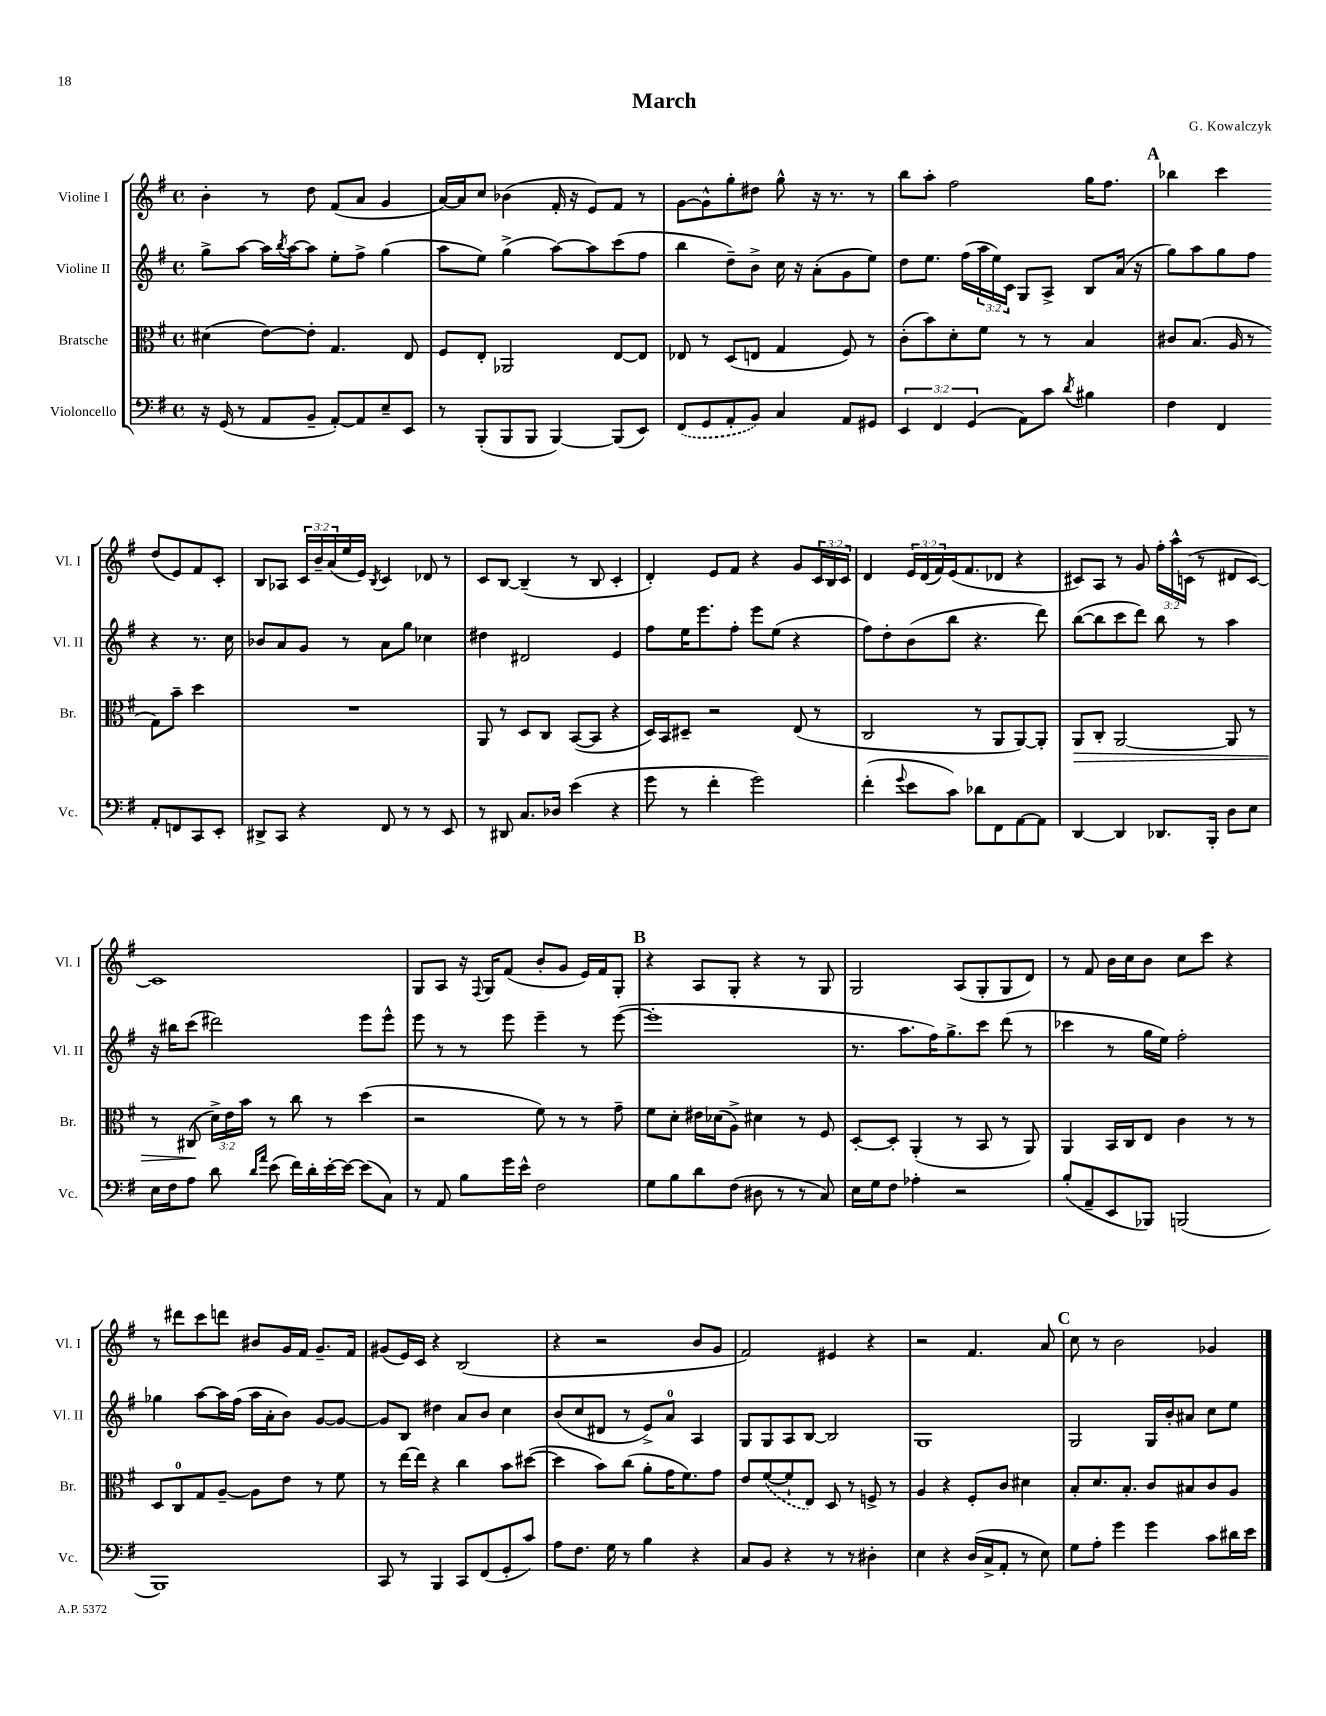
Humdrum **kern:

**kern	**kern	**kern	**kern
*staff4	*staff3	*staff2	*staff1
*clefF4	*clefC3	*clefG2	*clefG2
*k[f#]	*k[f#]	*k[f#]	*k[f#]
*M4/4	*M4/4	*M4/4	*M4/4
*met(c)	*met(c)	*met(c)	*met(c)
16r	(4d#	8gg^	4b'
(16GG	.	.	.
8r	.	[8aa	.
8AA	[8e)	16aa]	8r
.	.	8qbb	.
.	.	[16aa	.
8BB~	8e']	8aa]	8dd
[8AA')	4.G	8ee'	(8f#
8AA]	.	8ff#^	8a
8E~	.	(4gg	4g
8EE	8E	.	.
=	=	=	=
8r	8F#	8aa	[16a)
.	.	.	16a]
(8BBB'	8E'	8ee)	8cc
8BBB	2AA-	(4gg^	(4b-
8BBB	.	.	.
[4BBB)	.	[8aa)	16f#'
.	.	.	16r
.	.	8aa]	8e)
(8BBB]	[8E	(8ccc	8f#
8EE)	8E]	8ff#	8r
=	=	=	=
(8FF#	8E-	4bb	[8g
8GG	8r	.	8g^^]
8AA'	(8D	8dd~)	8gg'
8BB)	8E	8b^	8dd#
4C	4G	16cc	8gg^^
.	.	16r	.
.	.	(8a'	16r
.	.	.	8.r
8AA	8F#)	8g	.
8GG#	8r	8ee)	8r
=	=	=	=
6EE	(8c'	8dd	8bb
.	8b)	8.ee	8aa'
6FF#	.	.	.
.	8d'	.	2ff#
.	.	(16ff#	.
(6GG	.	.	.
.	8f#	24aa	.
.	.	24ee)	.
.	.	24c	.
8AA)	8r	8G	.
8c	8r	8A^	.
8qd	.	.	.
4B#	4B	8B	16gg
.	.	.	8.ff#
.	.	(16a	.
.	.	16r	.
=	=	=	=
4F#	8c#	8gg)	4bb-
.	(8.B	8aa	.
4FF#	.	8gg	4ccc
.	16A	.	.
.	8r	8ff#	.
8AA'	8G)	4r	(8dd
8FF	8b~	.	8e)
8CC	4dd	8.r	8f#
8EE'	.	.	8c'
.	.	16cc	.
=	=	=	=
8DD#^	1r	8b-	8B
8CC	.	8a	8A-
4r	.	8g	24c
.	.	.	24b~
.	.	.	(24a
.	.	8r	16ee
.	.	.	16e)
.	.	.	8qB
8FF#	.	8a	4c
8r	.	8gg	.
8r	.	4cc-	8d-
8EE	.	.	8r
=	=	=	=
8r	8AA	4dd#	8c
8DD#	8r	.	[8B
8.C	8D	2d#	(4B~]
.	8C	.	.
16D-	.	.	.
(4e	([8BB	.	8r
.	8BB]	.	8B
4r	4r	4e	4c'
=	=	=	=
8g	16D)	8ff#	4d')
.	16BB	.	.
8r	8D#~	16ee	.
.	.	8.eee	.
4f#'	2r	.	8e
.	.	8ff#'	8f#
2g)	.	8eee	4r
.	.	(8ee	.
.	(8E	4r	8g
.	8r	.	24c
.	.	.	24B
.	.	.	24c
=	=	=	=
(4f#'	2C	8ff#)	4d
.	.	8dd'	.
8qqg	.	.	.
8e	.	(8b	24e
.	.	.	(24d
.	.	.	24f#)
8c)	.	8bb	(16e
.	.	.	8.f#
8d-	8r	4.r	.
8FF#	8AA	.	8d-
[8AA	[8AA)	.	4r
8AA]	8AA']	8ddd)	.
=	=	=	=
[4DD	8AA	([8bb	8c#)
.	8C'	8bb]	8A
4DD]	[2AA	8ccc	8r
.	.	8ddd)	8g
8.DD-	.	8bb	24ff#'
.	.	.	24aa^^
.	.	.	(24c
.	.	8r	8r
16BBB'	.	.	.
8D	8AA]	4aa	8d#
8E	8r	.	[8c)
=	=	=	=
16E	8r	16r	1c]
16F#	.	16bb#	.
8A	(8C#	(8ccc	.
8d	24d^)	2ddd#)	.
.	24e	.	.
.	24b	.	.
16qqd	.	.	.
16qqa	.	.	.
(8e	8r	.	.
16f#)	8cc	.	.
16d'	.	.	.
[16e'	8r	.	.
16e_	.	.	.
(8e]	(4dd	8eee	.
8C)	.	8eee^^	.
=	=	=	=
8r	2r	8eee	8G
8AA	.	8r	8A
8B	.	8r	16r
.	.	.	8qqF#
.	.	.	16G
16g	.	8eee	(8f#
16e^^	.	.	.
2F#	8f#)	4eee~	8b'
.	8r	.	8g
.	8r	8r	16e)
.	.	.	16f#
.	8g~	([8eee	8G'
=	=	=	=
8G	8f#	1eee']	4r
8B	8d'	.	.
8d	16e#	.	8A
.	(16d-	.	.
(8F#	8A^)	.	8G'
8D#	4d#	.	4r
8r	.	.	.
8r	8r	.	8r
8C)	8F#	.	8G
=	=	=	=
16E	[8D'	8.r	2G
16G	.	.	.
8F#	8D']	.	.
.	.	8.aa	.
4A-'	(4AA'	.	.
.	.	16ff#)	.
.	.	8.gg^	.
2r	8r	.	(8A
.	8BB	8ccc	8G'
.	8r	(8ddd	8G
.	8AA)	8r	8d)
=	=	=	=
(8B'	4AA	4ccc-	8r
8AA~	.	.	8f#
8EE	16BB	8r	16b
.	16C	.	16cc
8BBB-)	8E	16gg	8b
.	.	16ee)	.
(2BBB	4c	2ff#'	8cc
.	.	.	8ccc
.	8r	.	4r
.	8r	.	.
=	=	=	=
1BBB)	8D	4gg-	8r
.	8C	.	8ddd#
.	8G	[8aa	8ccc
.	[8A~	16aa]	8ddd
.	.	(16ff#	.
.	8A]	16aa	8b#
.	.	16a'	.
.	8e	8b)	16g
.	.	.	16f#
.	8r	[8g	8.g~
.	8f#	8g_	.
.	.	.	16f#
=	=	=	=
8CC	8r	8g]	(8g#
8r	[16ee	8B	16e)
.	16ee]	.	16c
4BBB	4r	4dd#	4r
8CC	4cc	8a	(2B
(8FF#	.	8b	.
8GG'	8b	4cc	.
8c)	([8dd#	.	.
=	=	=	=
8A	4dd#]	(8b	4r
8.F#	.	8cc	.
.	8b)	8d#	2r
16G	.	.	.
8r	(8cc	8r	.
4B	8a'	8e^)	.
.	16g	8a	.
.	8.f#)	.	.
4r	.	4A	8b
.	8g	.	8g
=	=	=	=
8C	8e	8G	2f#)
8BB	([8f#	8G	.
4r	8f#`]	8A	.
.	8E)	[8B	.
8r	8D	2B]	4e#
8r	8r	.	.
4D#'	8F^	.	4r
.	8r	.	.
=	=	=	=
4E	4A	1G	2r
4r	4r	.	.
(16D	8F#'	.	4.f#
16C^	.	.	.
8AA'	8c	.	.
8r	4d#	.	.
8E)	.	.	8a
=	=	=	=
8G	8B'	2G	8cc
8A'	8.d	.	8r
4g	.	.	2b
.	8.B'	.	.
4g	8c	16G	.
.	.	16b'	.
.	8B#	8a#	.
8c	8c	8cc	4g-
16d#	8A	8ee	.
16e	.	.	.
==	==	==	==
*-	*-	*-	*-
